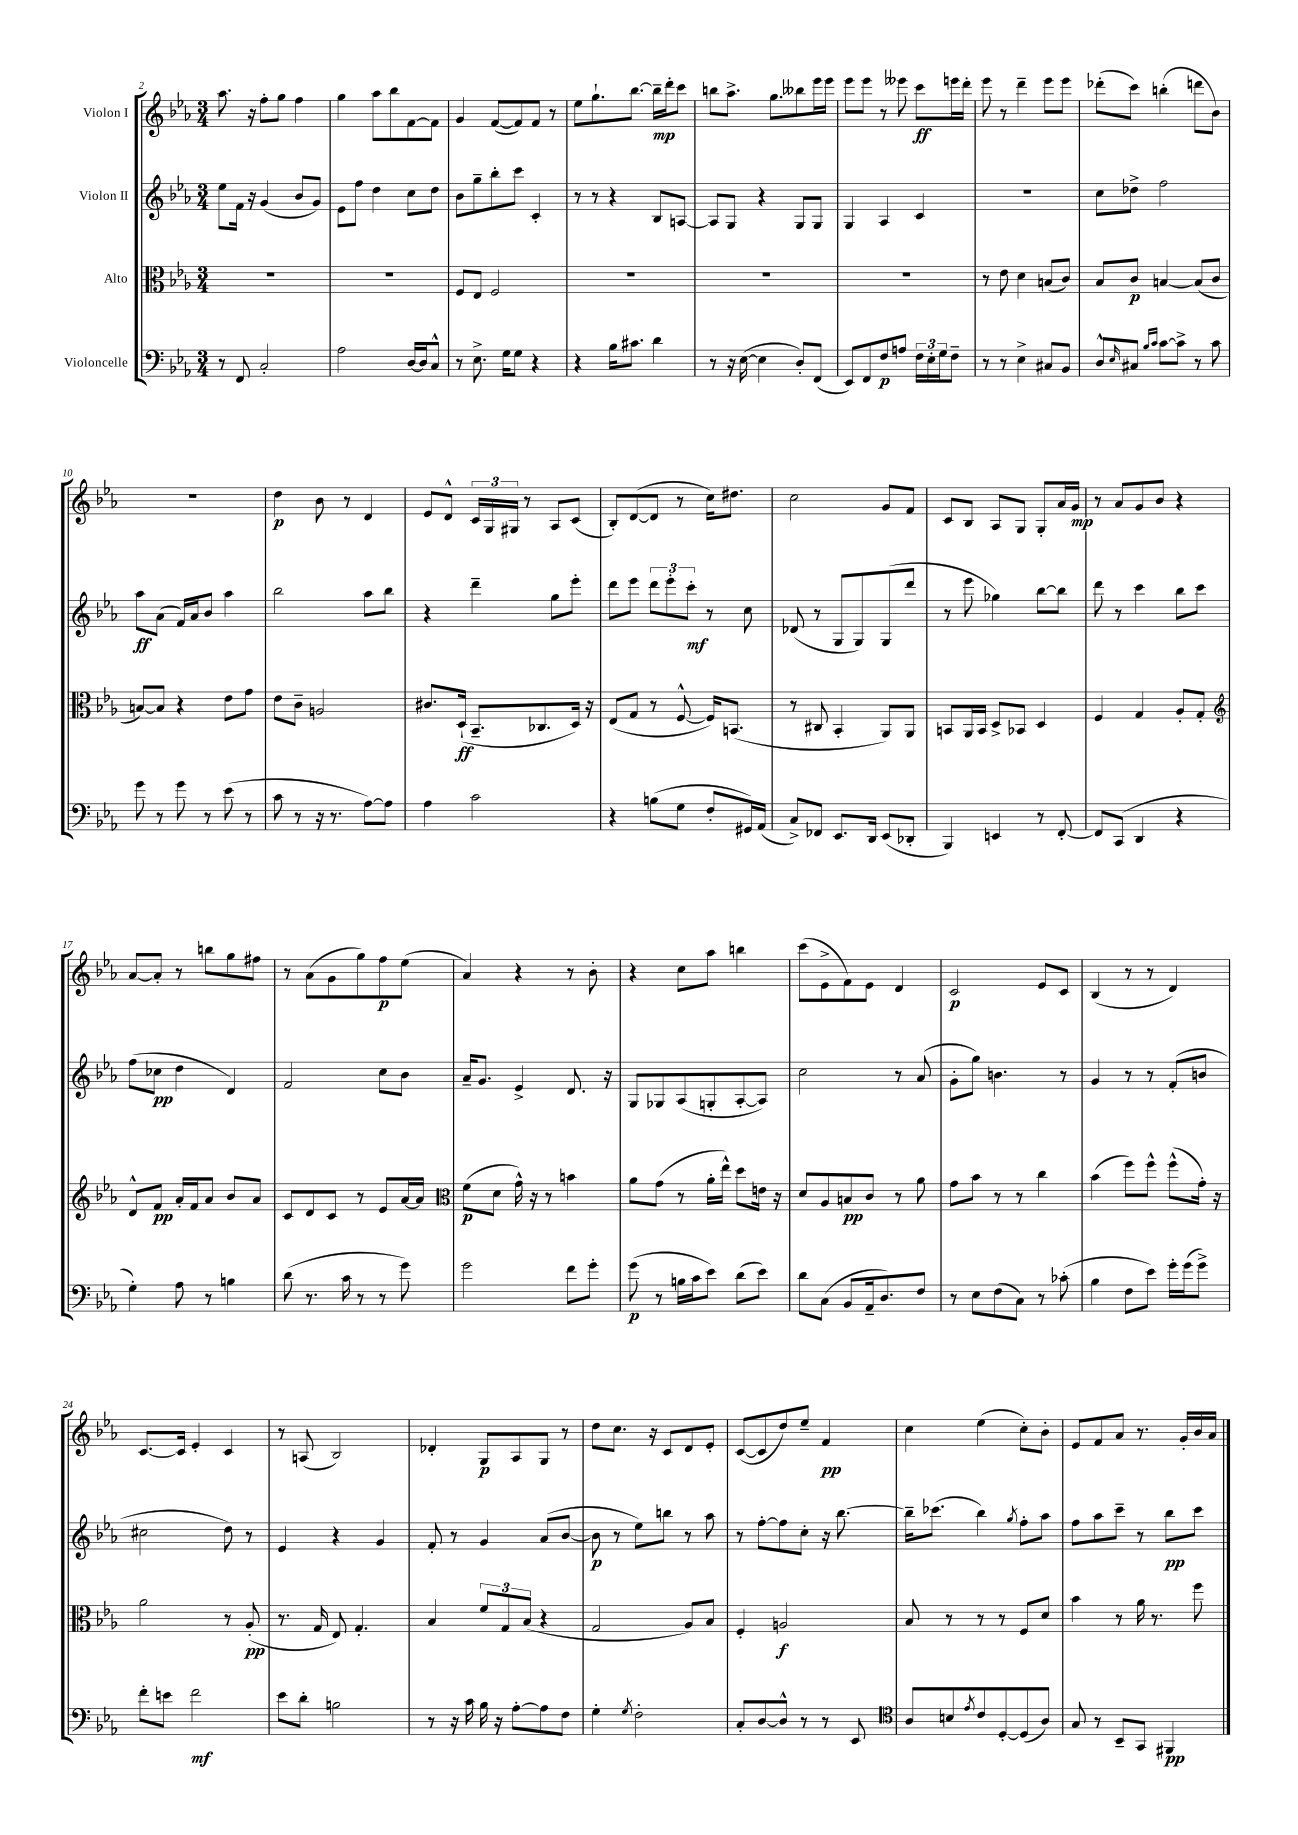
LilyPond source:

<<
\new StaffGroup <<
\new Staff = "s0" \with { instrumentName = "Violon I" } {
    \clef treble \key ees \major \numericTimeSignature \time 3/4
    aes''8. r16 f''8-. g''8 f''4 |
    g''4 aes''8 bes''8 f'8~ f'8 |
    g'4 f'8~( f'8) f'8 r8 |
    ees''8 g''8.-! bes''8.~ bes''16--\mp d'''16-. c'''8 |
    b''8 aes''8.-> g''8. beses''8 ees'''16 ees'''16 |
    ees'''8 ees'''8 r8 eeses'''8 c'''8\ff e'''16 d'''16-. |
    ees'''8 r8 d'''4-- ees'''8 ees'''8 |
    des'''8-.( c'''8) b''4-.( d'''8 bes'8) |
    R2. |
    d''4\p bes'8 r8 d'4 |
    ees'8 d'8-^ \tuplet 3/2 { c'16 g16 gis16 } r8 aes8 c'8( |
    bes8-.) d'8~( d'8 r8 c''16) dis''8. |
    c''2 g'8 f'8 |
    c'8 bes8 aes8 g8 g8-. aes'16 g'16\mp |
    r8 aes'8 g'8 bes'8 r4 |
    aes'8~ aes'8-. r8 b''8 g''8 fis''8 |
    r8 aes'8( g'8 g''8) f''8\p ees''8( |
    aes'4) r4 r8 bes'8-. |
    r4 c''8 aes''8 b''4 |
    c'''8( ees'8-> f'8) ees'8 d'4 |
    c'2\p ees'8 c'8 |
    bes4( r8 r8 d'4) |
    c'8.~ c'16 ees'4-. c'4 |
    r8 a8( bes2) |
    des'4-. g8\p aes8 g8 r8 |
    d''8 c''8. r16 c'8 d'8 ees'8-. |
    c'8~( c'8 d''8) ees''8-- f'4\pp |
    c''4 ees''4( c''8-.) bes'8-. |
    ees'8 f'8 aes'8 r8. g'16-. bes'16 aes'16 \bar "|." |
}
\new Staff = "s1" \with { instrumentName = "Violon II" } {
    \clef treble \key ees \major \numericTimeSignature \time 3/4
    ees''8 f'16 r16 g'4( bes'8 g'8) |
    ees'8 f''8 d''4 c''8 d''8 |
    bes'8 g''8-- bes''8-. c'''8 c'4-. |
    r8 r8 r4 bes8 a8~ |
    a8 g8 r4 g8 g8 |
    g4 aes4 c'4 |
    R2. |
    c''8 des''8-> f''2 |
    aes''8\ff aes'8( f'16) aes'16 bes'8 aes''4 |
    bes''2 aes''8 bes''8 |
    r4 d'''4-- g''8 ees'''8-. |
    d'''8 ees'''8 \tuplet 3/2 { d'''8 ees'''8-. c'''8-.\mf } r8 c''8 |
    des'8( r8 g8 g8) g8( d'''8 |
    r8 ees'''8 ges''4) bes''8~ bes''8 |
    d'''8 r8 c'''4 bes''8 c'''8 |
    f''8( ces''8\pp d''4 d'4) |
    f'2 c''8 bes'8 |
    aes'16-- g'8. ees'4-> d'8. r16 |
    g8 ges8 aes8( g8-. aes8~-. aes8) |
    c''2 r8 aes'8( |
    g'8-. g''8) b'4. r8 |
    g'4 r8 r8 f'8-.( b'8 |
    cis''2 d''8) r8 |
    ees'4 r4 g'4 |
    f'8-. r8 g'4 aes'8( bes'8~ |
    bes'8\p r8 ees''8) b''8 r8 aes''8 |
    r8 f''8~-. f''8 c''8-. r16 bes''8.~ |
    bes''16-- ces'''8.( bes''4) \acciaccatura { g''8 } f''8-. aes''8 |
    f''8 aes''8 c'''8-- r8 bes''8\pp c'''8 \bar "|." |
}
\new Staff = "s2" \with { instrumentName = "Alto" } {
    \clef alto \key ees \major \numericTimeSignature \time 3/4
    R2. |
    R2. |
    f8 ees8 f2 |
    R2. |
    R2. |
    R2. |
    r8 ees'8 d'4 b8( c'8) |
    bes8 c'8\p b4~ b8( c'8 |
    b8~) b8 r4 ees'8 g'8 |
    ees'8 c'8-- a2 |
    cis'8. d16-!\ff( bes,8.-- ces8. d16) r16 |
    ees8( g8 r8 f8~-^ f16) b,8.( |
    r8 cis8 bes,4-. aes,8) aes,8 |
    b,8 aes,16 b,16 d8-> bes,8 d4 |
    f4 g4 aes8-. g8-. |
    \clef treble d'8-^ f'8\pp aes'16-. f'16 aes'8 bes'8 aes'8 |
    c'8 d'8 c'8 r8 ees'8 aes'16~ aes'16 |
    \clef alto f'8\p( d'8 g'16-^) r16 r8 b'4 |
    aes'8 g'8( r8 aes'16-. ees''16-^) d''8 e'16 r16 |
    d'8 aes8 b8\pp c'8 r8 aes'8 |
    g'8 bes'8 r8 r8 c''4 |
    bes'4( f''8) f''8-^ f''8-^( g'16-.) r16 |
    aes'2 r8 aes8-.\pp( |
    r8. g16 ees8) g4.-. |
    bes4 \tuplet 3/2 { f'8 g8 bes8( } r4 |
    g2 aes8) bes8 |
    f4-. a2\f |
    bes8 r8 r8 r8 f8 d'8 |
    bes'4 r8 aes'16 r8. f''8 \bar "|." |
}
\new Staff = "s3" \with { instrumentName = "Violoncelle" } {
    \clef bass \key ees \major \numericTimeSignature \time 3/4
    r8 f,8 c2-. |
    aes2 d16~ d16 c8-^ |
    r8 ees8.-> g16 g8 r4 |
    r4 bes16 cis'8. d'4 |
    r8 r16 ees16~( ees4 d8-.) f,8( |
    ees,8) f,8 f8\p a8 \tuplet 3/2 { f16 ees16-. g16 } f8-- |
    r8 r8 ees4-> cis8 bes,8 |
    d8-^ \grace { ees16 } cis8 \grace { bes16 c'16 } c'8~ c'8-> r8 c'8 |
    g'8 r8 g'8 r8 ees'8( r8 |
    c'8 r8 r16 r8. aes8~) aes8 |
    aes4 c'2 |
    r4 b8( g8 f8-. gis,16) aes,16( |
    c8->) fes,8 ees,8. d,16 ees,8( des,8-. |
    bes,,4) e,4 r8 f,8~-. |
    f,8 c,8( d,4 r4 |
    g4-.) aes8 r8 b4 |
    d'8( r8. c'16 r8 r8 g'8) |
    g'2 f'8 g'8-. |
    g'8\p( r8 b16 c'16 ees'8) d'8( ees'8) |
    d'8 c8( bes,8 aes,16-- d8.) f8 |
    r8 ees8 f8( c8) r8 ces'8-.( |
    bes4 f8 ees'8) g'16-. g'16( g'8->) |
    f'8-. e'8 f'2\mf |
    ees'8 d'8-. b2 |
    r8 r16 c'16 bes16 r16 aes8~-. aes8 f8 |
    g4-. \acciaccatura { g8 } f2-. |
    c8-. d8~ d8-^ r8 r8 ees,8 |
    \clef tenor aes8 b8 \acciaccatura { ees'8 } c'8 d8~-. d8( aes8) |
    g8 r8 bes,8-- g,8 fis,4\pp \bar "|." |
}
>>
>>
\layout { \context { \Score currentBarNumber = #2 } }
